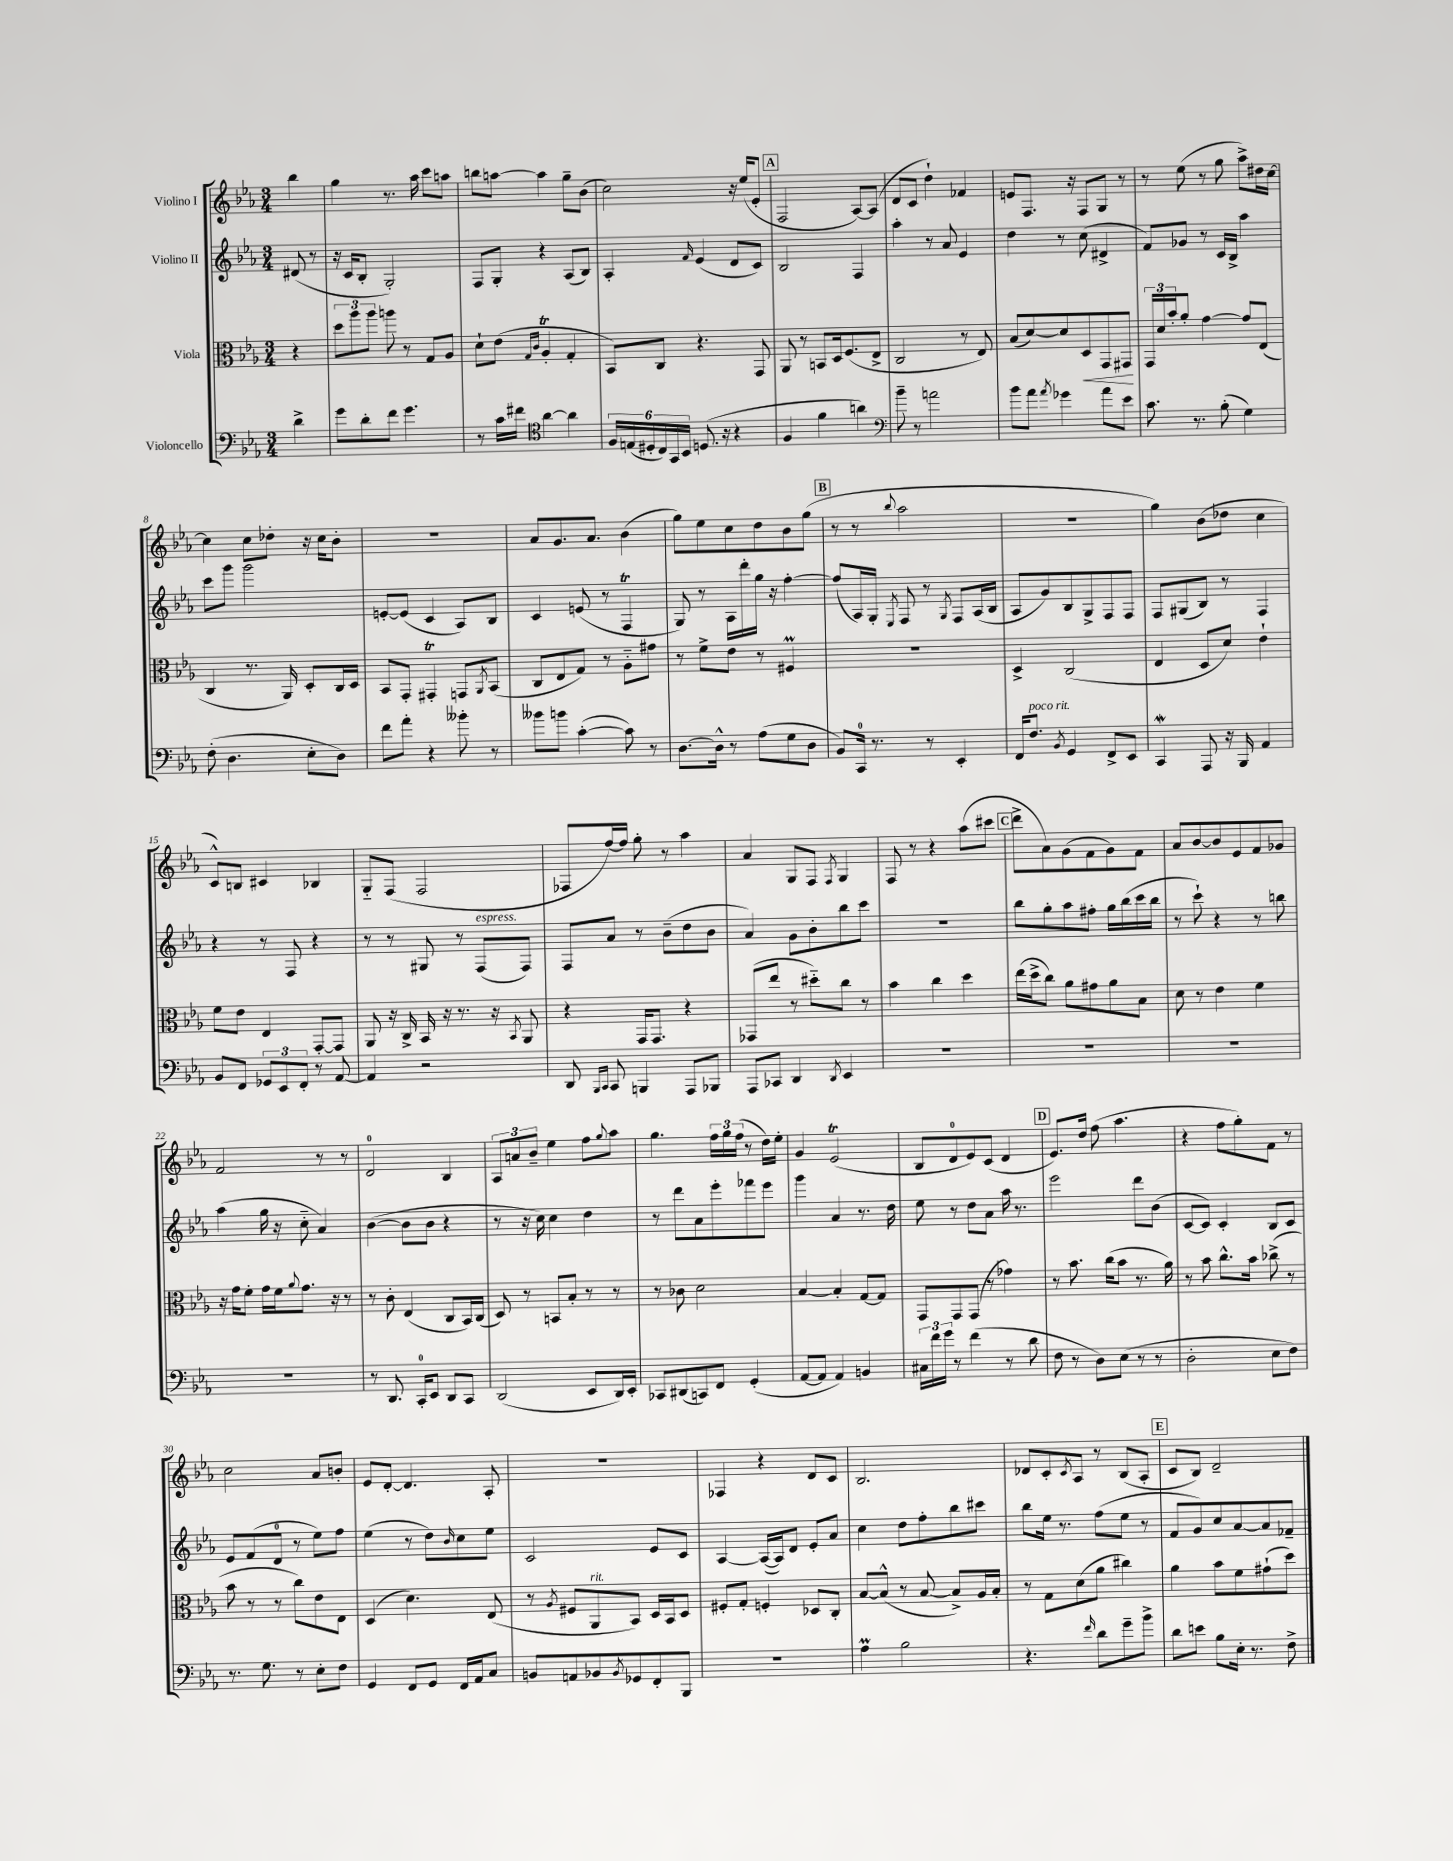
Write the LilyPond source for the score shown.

<<
\new StaffGroup <<
\new Staff = "s0" \with { instrumentName = "Violino I" } {
    \clef treble \key ees \major \numericTimeSignature \time 3/4 \partial 4
    bes''4 |
    g''4 r8. aes''16 c'''8 a''8 |
    b''8 a''8~ a''4 g''8-- bes'8( |
    c''2) r16 ees''16( ees'8-. |
    \mark \markup { \box "A" } f2 aes8~) aes8( |
    d'8 c'8 d''4-!) fes'4 |
    e'8 f8. r16 f8 g8 r8 |
    r8 ees''8( r8 g''8 aes''8->) dis''16 c''16~ |
    c''4 c''8 des''8-. r16 c''16 bes'8-. |
    R2. |
    aes'8 g'8. aes'8. bes'4( |
    g''8) ees''8 c''8 d''8 bes'8 g''8( |
    \mark \markup { \box "B" } r8 r8 \appoggiatura { bes''8 } aes''2 |
    R2. |
    g''4) bes'8( des''8 c''4 |
    c'8-^) b8 cis'4 bes4 |
    g8-_ f8( f2 |
    fes8 f''16~) f''16 g''8-. r8 aes''4 |
    aes'4 g8 f8 \acciaccatura { f8 } g4 |
    f8 r8 r4 aes''8( cis'''8 |
    \mark \markup { \box "C" } d'''8-> aes'8) g'8( f'8 g'8) f'8 |
    aes'8 bes'8~ bes'8 ees'8 f'8 ges'8 |
    f'2 r8 r8 |
    d'2-0 bes4 |
    \tuplet 3/2 { aes8 a'8 bes'8-- } ees''4 f''8 \appoggiatura { g''8 } aes''8 |
    g''4. \tuplet 3/2 { f''16 g''16 f''16( } r8 d''16) ees''16-. |
    g'4 ees'2\trill( |
    bes8 d'8-0 ees'8) c'8( d'4 |
    \mark \markup { \box "D" } ees'8.) d''16 f''8( aes''4. |
    r4 f''8 g''8-.) f'8 r8 |
    c''2 aes'8 b'8-. |
    ees'8 d'8~-. d'4. aes8-. |
    R2. |
    fes4 r4 d'8 c'8 |
    bes2. |
    des'8 c'8-. \acciaccatura { c'8 } aes8 r8 bes8( aes8-. |
    \mark \markup { \box "E" } c'8 bes8) d'2-- \bar "|." |
}
\new Staff = "s1" \with { instrumentName = "Violino II" } {
    \clef treble \key ees \major \numericTimeSignature \time 3/4 \partial 4
    dis'8( r8 |
    r16 c'16 bes8-. g2-.) |
    f8 g8-. r4 aes8( bes8) |
    aes4-. \grace { f'16 } ees'4( d'8 c'8) |
    \mark \markup { \box "A" } bes2 f4 |
    aes''4-. r8 aes'8 ees'4 |
    d''4 r8 c''8( dis'4-> |
    f'8) ges'8 r8 c'16 bes16-> aes''4 |
    c'''8 g'''8 g'''2 |
    e'8~-. e'8( c'4 aes8) bes8 |
    c'4 e'8( r8 f4\trill |
    g8) r8 aes16 d'''16-. g''16 r16 f''4~-. |
    \mark \markup { \box "B" } f''8( aes16) g16-. \acciaccatura { ees8 } f8 r8 \acciaccatura { g8 } f8 aes16( bes16 |
    aes8 g'8) bes8 g8-> f8 f8 |
    f8 gis8( bes8) r8 f4 |
    r4 r8 f8 r4 |
    r8 r8 gis8 r8 f8^\markup { \italic "espress." }( f8) |
    f8 aes'8 r8 bes'8--( d''8 bes'8 |
    aes'4) g'8 bes'8-. bes''8 c'''8 |
    R2. |
    \mark \markup { \box "C" } bes''8 g''8-. aes''8 fis''8-. g''16 bes''16( c'''16 bes''16 |
    r8 c'''8-!) r4 r8 b''8 |
    aes''4( g''16 r16 c''8-_ aes'4) |
    bes'4~( bes'8 bes'8 r4 |
    r8 r16 c''16) c''4 d''4 |
    r8 d'''8 aes'8 ees'''8-. fes'''8 ees'''8 |
    g'''4 aes'4 r8. d''16 |
    ees''8 r8 d''8 aes'8 aes''16 r8. |
    \mark \markup { \box "D" } ees'''2 d'''8 bes'8( |
    c'8~ c'8) c'4-. bes8 c'8 |
    ees'8 f'8( d'8-0 r8 ees''8) f''8 |
    ees''4( r8 d''8) \grace { bes'16 } c''8 ees''8 |
    c'2 ees'8 c'8 |
    aes4~ aes16~( aes16) d'8 ees'8-. aes'8 |
    c''4 d''8 f''8-. bes''8 cis'''8 |
    bes''8 ees''16 r8. f''8( ees''8 r8 |
    \mark \markup { \box "E" } f'8 g'8) c''8 aes'8~ aes'8 fes'8-- \bar "|." |
}
\new Staff = "s2" \with { instrumentName = "Viola" } {
    \clef alto \key ees \major \numericTimeSignature \time 3/4 \partial 4
    r4 |
    \tuplet 3/2 { d''8 aes''8 aes''8 } a''8 r8 g8 aes8 |
    d'8-! ees'8( \grace { g16 c'16 } aes4-.\trill g4-. |
    bes,8) c8 r4. g,8 |
    \mark \markup { \box "A" } aes,8 r8 b,8 d16 f8.( ees8-> |
    c2 r8 ees8) |
    bes8( d'8~) d'8 d8\< g,8 gis,8\! |
    \tuplet 3/2 { g,16 d'16 bes'16-. } aes'8-. g'4~ g'8 ees8( |
    c4 r8. aes,16) d8-. c16 d16 |
    bes,8 g,8-. gis,4-.\trill g,8 \acciaccatura { aes,8 } bes,8( |
    c8 ees8 g8) r8 aes8-_ gis'8 |
    r8 f'8-> ees'8 r8 fis4\prall |
    \mark \markup { \box "B" } R2. |
    d4-> c2( |
    ees4 d8 d'8) ees'4-! |
    f'8 ees'8 ees4 g,8~-. g,8 |
    aes,8 r16 c16-> bes,16 r16 r8. r16 \acciaccatura { bes,8 } aes,8 |
    r4 g,16 g,8. r4 |
    ges,8( ees''8 r8 dis''8-_) c''8 r8 |
    bes'4 c''4 d''4 |
    \mark \markup { \box "C" } ees''16( d''16-> c''8) aes'8 gis'8 aes'8 bes8 |
    d'8 r8 ees'4 f'4 |
    r16 g'16 f'8-. g'16 f'16 \appoggiatura { aes'8 } g'8. r16 r8 |
    r8 c'8-. ees4( c8 bes,16) c16( |
    d8) r8 b,8 bes8-. r8 r8 |
    r8 ces'8 d'2 |
    bes4~ bes4-. g8~ g8 |
    g,8 g,8 g,8( r8 ges'4) |
    \mark \markup { \box "D" } r8 bes'8. c''16( bes'8 r8. aes'16) |
    r8 bes'8 c''8.-^ bes'16 ces''8->( r8 |
    bes'8 r8 r8 c''8) ees'8 ees8 |
    d4( d'4.) ees8( |
    r8 \acciaccatura { aes8 } fis8 aes,8^\markup { \italic "rit." } bes,8) d16 bes,16 d8 |
    fis8-. g8-. f4-. des8 c8-. |
    bes8~ bes8-^( r8 bes8~ bes8->) aes16 bes16-. |
    r8 g8 d'8( aes'8 cis''4) |
    \mark \markup { \box "E" } aes'4 bes'8 f'8 gis'8-!( d''8) \bar "|." |
}
\new Staff = "s3" \with { instrumentName = "Violoncello" } {
    \clef bass \key ees \major \numericTimeSignature \time 3/4 \partial 4
    d'4-> |
    g'8 d'8-. f'8 g'4. |
    r8 c'16 fis'16 \clef tenor aes'4~ aes'4 |
    \tuplet 6/4 { f16 e16( dis16-. c16) g,16 bes,16 } d8.( r16 r4 |
    \mark \markup { \box "A" } f4 f'4 a'4) |
    \clef bass bes'8-- r8 a'2 |
    bes'8 aes'8 \acciaccatura { aes'8 } ges'4 aes'8 ees'8 |
    c'8. r8. bes8-.( g4) |
    f8-.( d4. ees8-. d8) |
    f'8 aes'8-. r4 beses'8-. r8 |
    beses'8 b'8 c'4~-.( c'8) r8 |
    d8.~ d16-^ r8 aes8( g8 d8 |
    \mark \markup { \box "B" } bes,8) c,16-0 r8. r8 ees,4-. |
    f,16 f8.^\markup { \italic "poco rit." } \acciaccatura { bes,8 } g,4 f,8-> ees,8 |
    c,4\mordent aes,,8 r16 bes,,16 aes,4 |
    bes,8 f,8 \tuplet 3/2 { ges,8 ees,8 f,8-. } r8 aes,8~ |
    aes,4 r2 |
    d,8 \grace { bes,,16 c,16 } c,8 b,,4 aes,,8 bes,,8 |
    aes,,8 ces,8 d,4 \acciaccatura { d,8 } ees,4 |
    R2. |
    \mark \markup { \box "C" } R2. |
    R2. |
    R2. |
    r8 d,8. c,16-0-. ees,8 d,8 c,8 |
    d,2( ees,8 d,16) ees,16-. |
    ces,8 dis,8( c,8) f,8 g,4-.( |
    aes,8~ aes,8 aes,4) b,4 |
    \tuplet 3/2 { cis16 f'16 g'16 } r8 f'4( r8 d'8 |
    \mark \markup { \box "D" } f8 r8 d8) ees8( r8 r8 |
    d2-. ees8 f8) |
    r8. g8. r8 ees8-. f8 |
    g,4 f,8 g,8 f,16 aes,16 c8 |
    b,8 a,8 bes,8 \acciaccatura { bes,8 } ges,8 f,8-. bes,,8 |
    R2. |
    aes4\prall bes2 |
    r4. \grace { f'16 } d'8 g'8-- bes'8-> |
    \mark \markup { \box "E" } d'8 e'8 bes8 ees16-. r8. f8-> \bar "|." |
}
>>
>>
